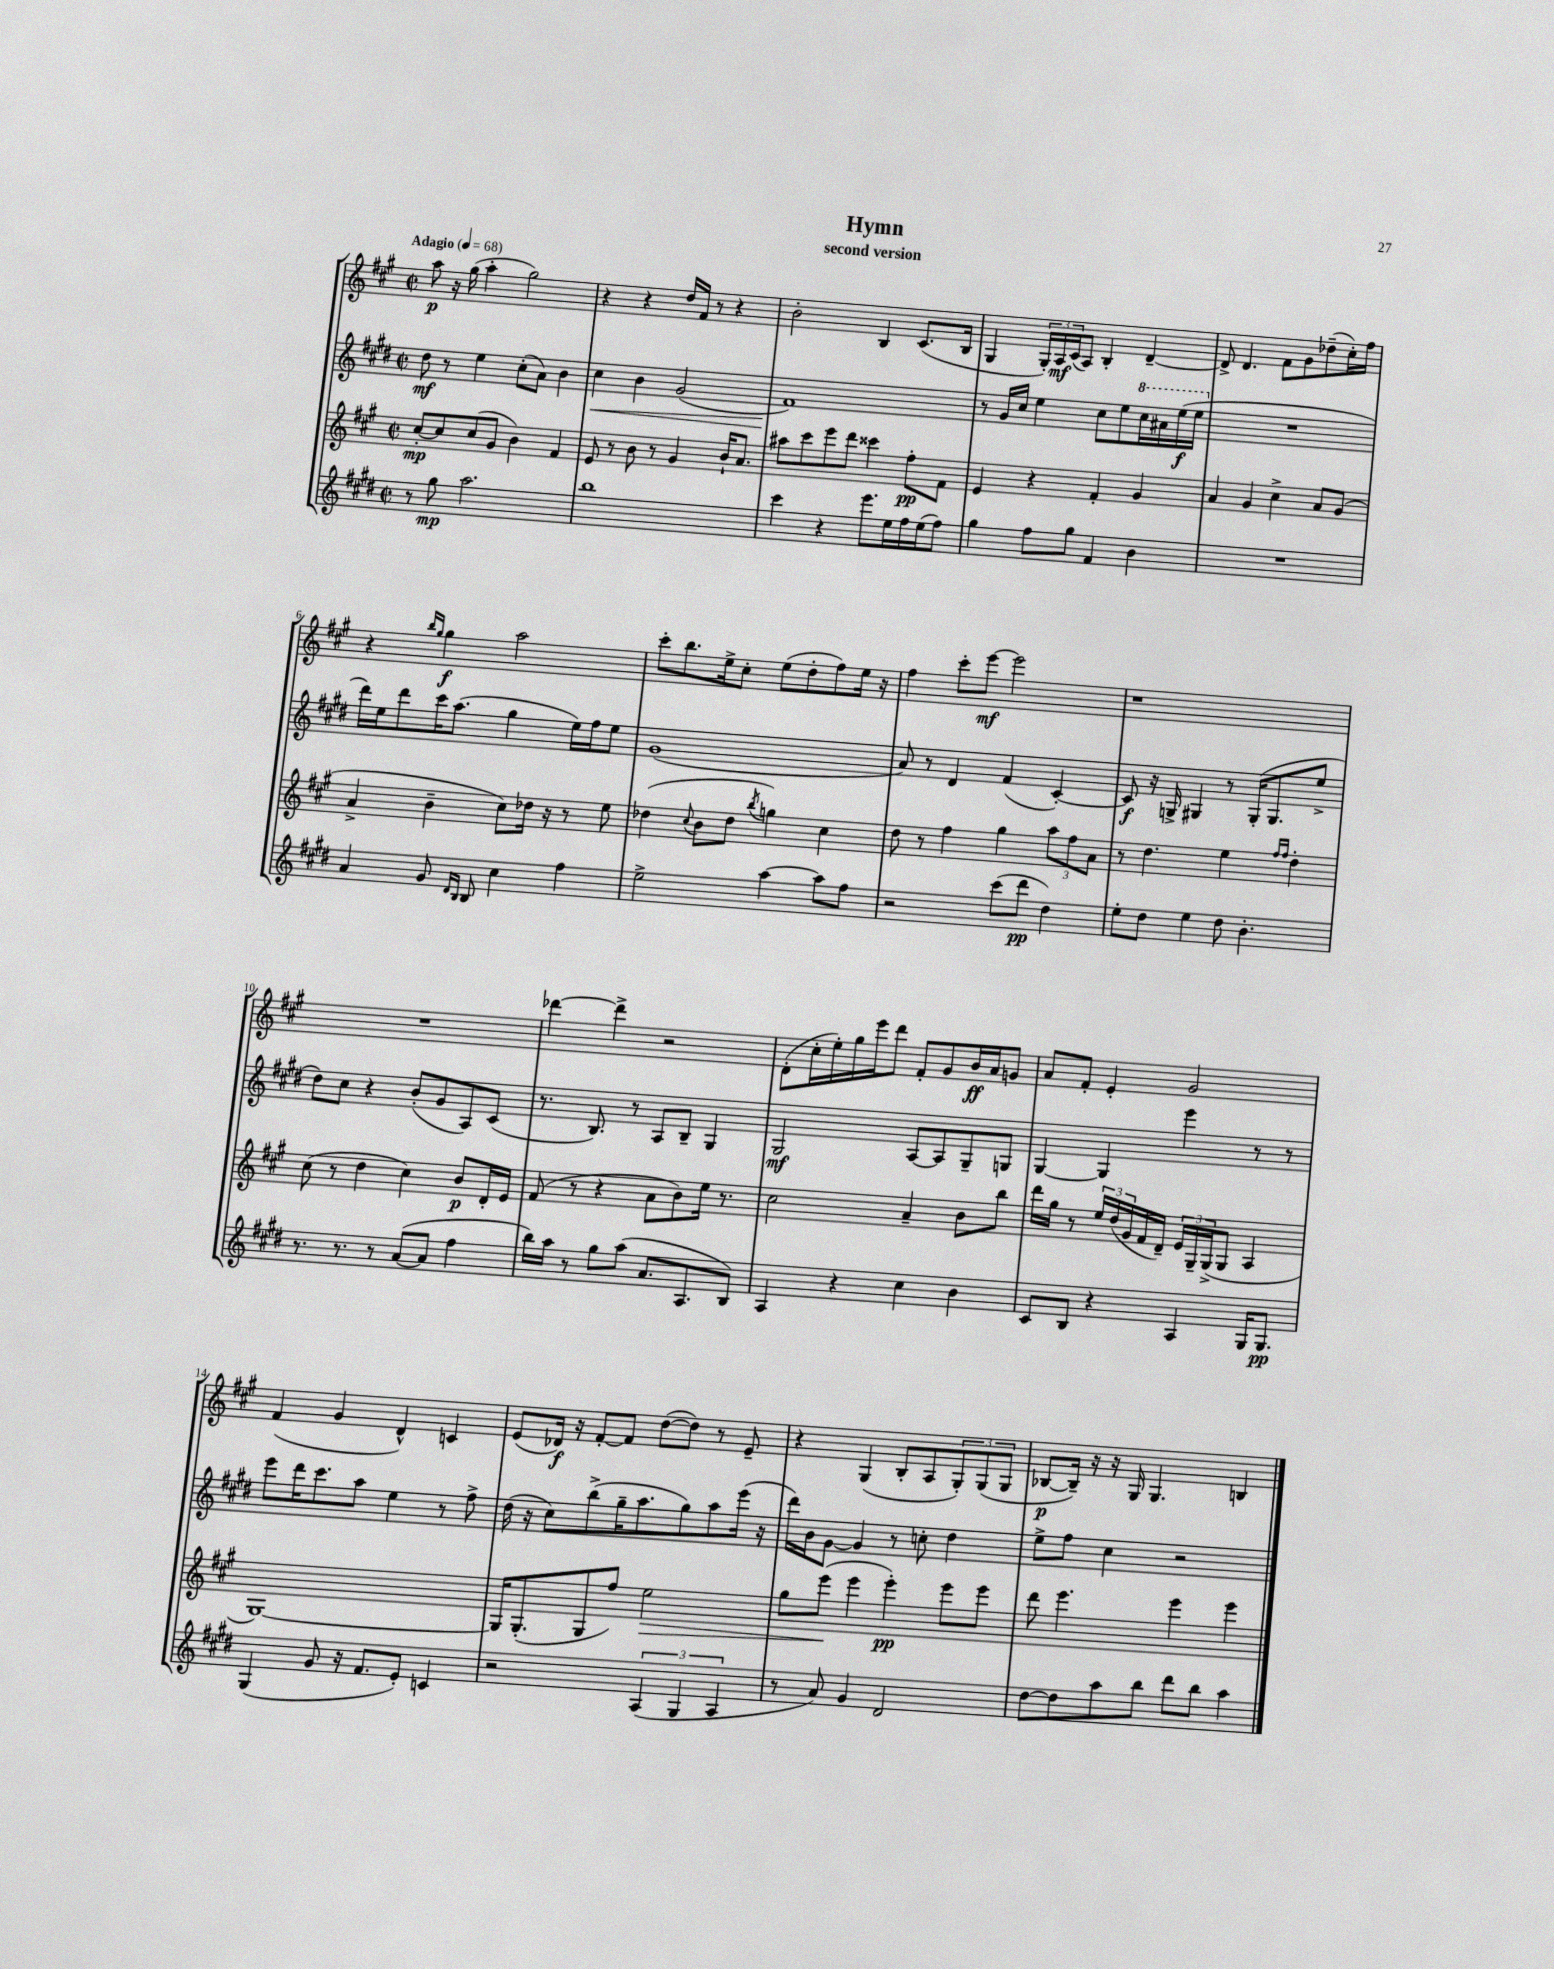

**kern	**kern	**kern	**kern
*staff4	*staff3	*staff2	*staff1
*clefG2	*clefG2	*clefG2	*clefG2
*k[f#c#g#d#]	*k[f#c#g#]	*k[f#c#g#d#]	*k[f#c#g#]
*M2/2	*M2/2	*M2/2	*M2/2
*met(c|)	*met(c|)	*met(c|)	*met(c|)
*MM68	*MM68	*MM68	*MM68
8r	[8cc#'	8dd#	8aa
8gg#	8cc#]	8r	16r
.	.	.	(16gg#
2.aa	(8cc#	4ee	4aa'
.	8g#	.	.
.	4b)	(8cc#'	2gg#)
.	.	8a)	.
.	4f#	4b	.
=	=	=	=
1bb	8e	4cc#	4r
.	8r	.	.
.	8b	4b	4r
.	8r	.	.
.	4g#	(2g#	16dd
.	.	.	16f#
.	.	.	8r
.	16b`	.	4r
.	8.a	.	.
=	=	=	=
4ccc#	8aa#	1f#)	2b'
.	8ccc#	.	.
4r	8eee	.	.
.	8ddd	.	.
8.eee	4ccc##	.	4B
16ee	.	.	.
16ff#	8ff#'	.	(8.c#
(16ee	.	.	.
8ff#)	8f#	.	.
.	.	.	16B
=	=	=	=
4gg#	4e	8r	4G#
.	.	16g#	.
.	.	16cc#	.
8ff#	4r	4ee	24G#')
.	.	.	24A
.	.	.	(24c#
8gg#	.	.	8A)
4f#	4f#'	8cc#	4B'
.	.	8ee	.
4b	4g#	16ccc#	[4d~
.	.	16aa#	.
.	.	(16eee	.
.	.	16eee	.
=	=	=	=
1r	4a	1r	8d^]
.	.	.	4.d
.	4g#	.	.
.	4cc#^	.	8f#
.	.	.	8g#
.	8a	.	(8dd-~
.	(8g#	.	16cc#')
.	.	.	16ff#
=	=	=	=
4a	4a^	16ddd#)	4r
.	.	16ee	.
.	.	8ddd#	.
.	.	.	16qqbb
.	.	.	16qqgg#
8g#	4b~	16ccc#	4gg#
.	.	(8.aa	.
16qqd#	.	.	.
16qqB	.	.	.
8B	.	.	.
4cc#	8cc#)	4gg#	2aa
.	16dd-	.	.
.	16r	.	.
4ff#	8r	16ee)	.
.	.	16ff#	.
.	8ee	8ee	.
=	=	=	=
2ee^	(4dd-	(1g#	8ccc#'
.	.	.	8.bb
.	8qqcc#	.	.
.	8b	.	.
.	.	.	16ee^
.	8dd-	.	8cc#'
.	8qbb	.	.
[4aa	4gg)	.	(8ee
.	.	.	8dd'
8aa]	4cc#	.	8ff#)
8ff#	.	.	16ee
.	.	.	16r
=	=	=	=
2r	8dd	8a)	4ff#
.	8r	8r	.
.	4ff#	4d#	8ccc#'
.	.	.	[8eee
(8ccc#	4gg#	(4f#	2eee]
8ddd#	.	.	.
4dd#)	12aa	[4c#')	.
.	12ff#	.	.
.	12a	.	.
=	=	=	=
8ee'	8r	8c#]	1r
8dd#	4.dd	16r	.
.	.	16G^	.
4ee	.	4G#	.
8dd#	4ee	8r	.
4.b'	.	(16G#'	.
.	.	8.G#	.
.	16qqff#	.	.
.	16qqff#	.	.
.	4dd'	.	.
.	.	8ee^	.
=	=	=	=
8.r	(8cc#	8dd#)	1r
.	8r	8cc#	.
8.r	.	.	.
.	4dd	4r	.
8r	.	.	.
([8a	4cc#)	(8b'	.
8a]	.	8g#	.
4ff#	8b	8A)	.
.	16d'	(8c#	.
.	16e	.	.
=	=	=	=
16bb)	(8f#	8.r	[4ddd-
16aa	.	.	.
8r	8r	.	.
.	.	8.B)	.
8gg#	4r	.	4ddd-^]
(8aa	.	8r	.
8.a	8a	8A	2r
.	8b)	8B~	.
8.A	.	.	.
.	16ee	4G#	.
.	8.r	.	.
8B)	.	.	.
=	=	=	=
4A	2cc#	2G#	(8d'
.	.	.	16cc#'
.	.	.	16ee')
4r	.	.	16gg#
.	.	.	16eee
.	.	.	8ddd
4cc#	4a~	[8A	8f#'
.	.	8A]	8g#
4b	8b	8G#~	16b
.	.	.	16a
.	8bb	8G	8g
=	=	=	=
8c#	16ddd	[4G#	8a
.	16gg#	.	.
8B	8r	.	8f#'
4r	24ee	4G#]	4e'
.	(24dd	.	.
.	24g#	.	.
.	16f#	.	.
.	16d~)	.	.
4A	24e	4eee	2g#
.	24G#~	.	.
.	(24G#^	.	.
.	8G#	.	.
16G#	4A	8r	.
8.G#	.	.	.
.	.	8r	.
=	=	=	=
(4G#	[1G#)	8eee	(4f#
.	.	16ddd#	.
.	.	8.ccc#	.
8g#	.	.	4g#
16r	.	8aa	.
8.f#	.	.	.
.	.	4ee	4d^^)
8e')	.	.	.
4c	.	8r	4c
.	.	8ff#^	.
=	=	=	=
2r	16G#]	(16dd#	(8e
.	(8.G#'	16r	.
.	.	8cc#)	16d-)
.	.	.	16r
.	8G#	(8bb^	[8f#'
.	8ff#)	16gg#~	8f#]
.	.	8.aa	.
(6A	2ee	.	([8dd
.	.	8gg#)	8dd])
6G#	.	.	.
.	.	8aa	8r
6A	.	.	.
.	.	(16eee	8e~
.	.	16r	.
=	=	=	=
8r	8gg#	16ddd#)	4r
.	.	16b	.
8a)	(8eee	[8g#	.
4g#	4eee	4g#]	(4G#
2d#	4eee')	8r	8B'
.	.	8cc'	8A
.	8eee	4dd#	12G#')
.	.	.	(12G#
.	8eee	.	.
.	.	.	12G#
=	=	=	=
[8dd#	8ddd	8ee^	[8B-
8dd#]	4.eee	8ff#	16B-~])
.	.	.	16r
8aa	.	4cc#	16r
.	.	.	16G#
8bb	.	.	4.G#
8ddd#	4eee	2r	.
8bb	.	.	.
4aa	4eee	.	4B
==	==	==	==
*-	*-	*-	*-
